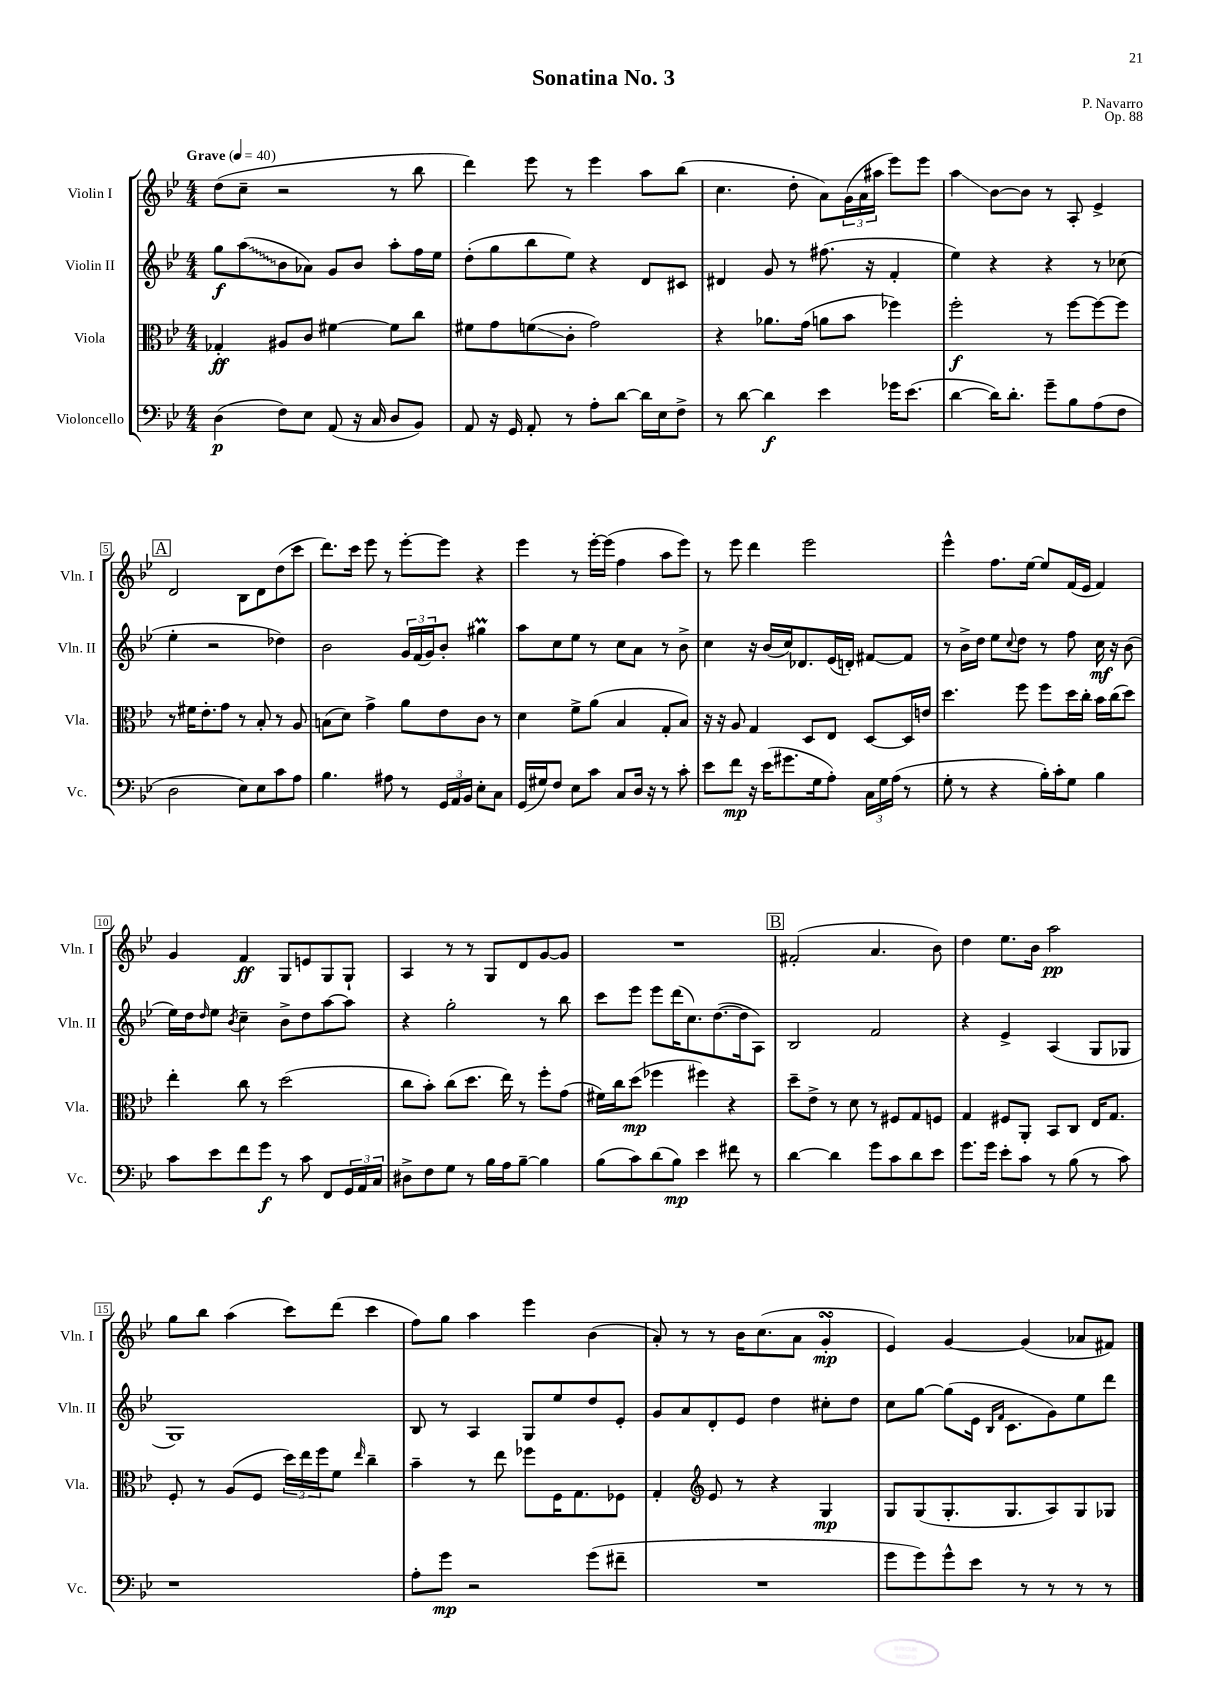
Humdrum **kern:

**kern	**kern	**kern	**kern
*staff4	*staff3	*staff2	*staff1
*clefF4	*clefC3	*clefG2	*clefG2
*k[b-e-]	*k[b-e-]	*k[b-e-]	*k[b-e-]
*M4/4	*M4/4	*M4/4	*M4/4
*MM40	*MM40	*MM40	*MM40
(4D\	4G-'/	8gg\L	(8dd\L
.	.	(8aa\	8cc~\J
8F\L)	8A#/L	8b-\	2r
8E-\J	8c/J	8a-\J)	.
(8AA/	[4f#\	8g/L	.
16r	.	8b-/J	.
16C/	.	.	.
8D/L	8f#\]L	8aa'\L	8r
8BB-/J)	8cc\J	16ff\L	8bb-\
.	.	16ee-\JJ	.
=	=	=	=
8AA/	8f#\L	(8dd'\L	4ddd\)
16r	8g\	8gg\	.
16GG/	.	.	.
8AA'/	(8f\	8bb-\	8eee-\
8r	8c'\J	8ee-\J)	8r
8A'\L	2g\)	4r	4eee-\
[8d\J	.	.	.
16d\]LL	.	8d/L	8aa\L
16E-\J	.	.	.
8F^\J	.	8c#/J	(8bb-\J
=	=	=	=
8r	4r	4d#/	4.cc\
[8d\	.	.	.
4d\]	8.a-\L	8g/	.
.	.	8r	8dd'\
.	(16g\Jk	.	.
4e-\	8a\L	(8.ff#\	8a\L)
.	8b-\J	.	(24g\L
.	.	.	24a\
.	.	16r	.
.	.	.	24aa#\JJ
16g-\LK	4ff-\)	4f'/	8eee-\L)
(8.e-\J	.	.	.
.	.	.	8eee-\J
=	=	=	=
[4d\	2ff'\	4ee-\)	4aa\
16d\]LK)	.	4r	[8b-\L
8.d'\J	.	.	.
.	.	.	8b-\]J
8g~\L	8r	4r	8r
8B-\	[8ff\L	.	8A'/
(8A\	8ff\_	8r	4e-^/
8F\J	8ff\]J	(8cc-\	.
=	=	=	=
2D\	8r	4ee-'\	2d/
.	16f#\LK	.	.
.	8.e-'\	.	.
.	.	2r	.
.	8g\J	.	.
8E-\L)	8r	.	8B-\L
8E-\	8B-'/	.	8d\
8c\	8r	4dd-\)	(8dd\
8A\J	8A/	.	8ccc\J
=	=	=	=
4.B-\	(8B\L	2b-\	8.ddd\L)
.	8d\J)	.	.
.	.	.	16ccc\Jk
.	4g^\	.	8eee-\
8A#\	.	.	8r
8r	8a\L	24g/LL	[8eee-'\L
.	.	(24f/	.
.	.	24g/J)	.
24GG/LL	8e-\	8b-'/J	8eee-\]J
24AA/	.	.	.
24BB-/JJ	.	.	.
8E-'\L	8c\J	4gg#\	4r
8C\J	8r	.	.
=	=	=	=
(16GG/LL	4d\	8aa\L	4eee-\
16G#/J)	.	.	.
8F/J	.	8cc\	.
8E-\L	8f^\L	8ee-\J	8r
8c\J	(8a\J	8r	[16eee-'\LL
.	.	.	(16eee-\]JJ
8C/L	4B-/	8cc\L	4ff\
16D/Jk	.	8a\J	.
16r	.	.	.
8r	8G'/L	8r	8aa\L
8c'\	8B-/J)	8b-^\	8eee-\J)
=	=	=	=
8e-\L	16r	4cc\	8r
.	16r	.	.
8f\J	8A/	.	8eee-\
16r	4G/	16r	4ddd\
(16e-\LK	.	(16b-/LL	.
8.g#\	.	16cc/J)	.
.	.	8.d-/	.
.	8D/L	.	2eee-\
16G\k	.	.	.
8A'\J)	8E-/J	(16e-/L	.
.	.	16d'/JJ)	.
24C\LL	[8D/L	[8f#/L	.
24G\	.	.	.
(24A\JJ	.	.	.
8r	16D/]L	8f#/]J	.
.	16e/JJ	.	.
=	=	=	=
8G'\	4.dd\	8r	4eee-^^\
8r	.	16b-^\LL	.
.	.	16dd\JJ	.
4r	.	8ee-\L	8.ff\L
.	.	8qqcc/	.
.	8ff\	8dd\J	.
.	.	.	[16ee-\Jk
16B-'\LL)	8ff\L	8r	8ee-/]L
16c'\J	.	.	.
8G\J	16dd\L	8ff\	(16f/L
.	16cc'\JJ	.	16e-/JJ
4B-\	16b-\LL	16cc\	4f/)
.	(16cc\J	16r	.
.	8dd\J)	(8b-\	.
=	=	=	=
8c\L	4ee-'\	16ee-\LL)	4g/
.	.	16dd\J	.
.	.	16qqdd/	.
8e-\	.	8ee-\J	.
.	.	8qb-/	.
8f\	8cc\	4cc~\	4f/
8g\J	8r	.	.
8r	(2dd\	8b-^\L	8G/L
8c\	.	8dd\	8e/
8FF/L	.	[8aa\	8G/
24GG/L	.	8aa\]J	8G`/J
24AA/	.	.	.
24C/JJ	.	.	.
=	=	=	=
8D#^\L	8cc\L	4r	4A/
8F\	8b-'\J)	.	.
8G\J	(8cc\L	2gg'\	8r
8r	8.dd\J	.	8r
16B-\LL	.	.	8G/L
16A\J	16ee-\)	.	.
[8B-~\J	8r	.	8d/
4B-\]	8ff'\L	8r	[8g/
.	(8g\J	8bb-\	8g/]J
=	=	=	=
(8B-\L	16f#\LL)	8ccc\L	1r
.	16cc\J	.	.
8c\)	(8dd\J	8eee-\J	.
(8d\	4ff-\	8eee-\L	.
8B-\J)	.	(16ddd\K	.
.	.	8.cc\)	.
4e-\	4ff#\)	.	.
.	.	([8.dd\	.
8f#\	4r	.	.
.	.	16dd\]k	.
8r	.	8A\J)	.
=	=	=	=
[4d\	8dd~\L	2B-/	(2f#'/
.	8e-^\J	.	.
4d\]	8r	.	.
.	8d\	.	.
8g\L	8r	2f/	4.a/
8c\	8F#/L	.	.
8d\	8G/	.	.
8e-\J	8F/J	.	8b-\)
=	=	=	=
8.g\L	4G/	4r	4dd\
16g\Jk	.	.	.
8e-'\L	8F#/L	4e-^/	8.ee-\L
8c\J	8AA'/J	.	.
.	.	.	16b-\Jk
8r	8BB-/L	(4A/	2aa\
(8B-\	8C/J	.	.
8r	16E-/LK	8G/L	.
.	8.G/J	.	.
8c\)	.	8G-/J	.
=	=	=	=
1r	8F'/	1G)	8gg\L
.	8r	.	8bb-\J
.	(8A/L	.	(4aa\
.	8F/J	.	.
.	24dd\LL)	.	8ccc\L)
.	24ee-\	.	.
.	24ff\J	.	.
.	8f\J	.	(8ddd\J
.	16qqee-/	.	.
.	4cc~\	.	4ccc\
=	=	=	=
8A'\L	4b-~\	8B-/	8ff\L)
8g\J	.	8r	8gg\J
2r	8r	4A/	4aa\
.	8ee-\	.	.
.	8ff-\L	8G/L	4eee-\
.	16F\K	8ee-/	.
.	8.G\	.	.
(8g\L	.	8dd/	(4b-\
8f#~\J	8F-\J	8e-'/J	.
=	=	=	=
1r	4G'/	8g/L	8a'/)
.	.	8a/	8r
*	*clefG2	*	*
.	8e-/	8d'/	8r
.	8r	8e-/J	16b-\LK
.	.	.	(8.cc\
.	4r	4dd\	.
.	.	.	8a\J
.	4G/	8cc#'\L	4g'/
.	.	8dd\J	.
=	=	=	=
8g\L	8G/L	8cc\L	4e-/)
8g\)	(8G/	[8gg\J	.
8g^^\	8.G'/	(8gg\]L	[4g/
8e-\J	.	16e-\Jk	.
.	.	16qqB-/LL	.
.	.	16qqf/JJ	.
.	8.G/	8.c\L	.
8r	.	.	(4g/]
8r	8A/)	8g\)	.
8r	8G/	8ee-\	8a-/L
8r	8G-/J	8ddd\J	8f#/J)
==	==	==	==
*-	*-	*-	*-
